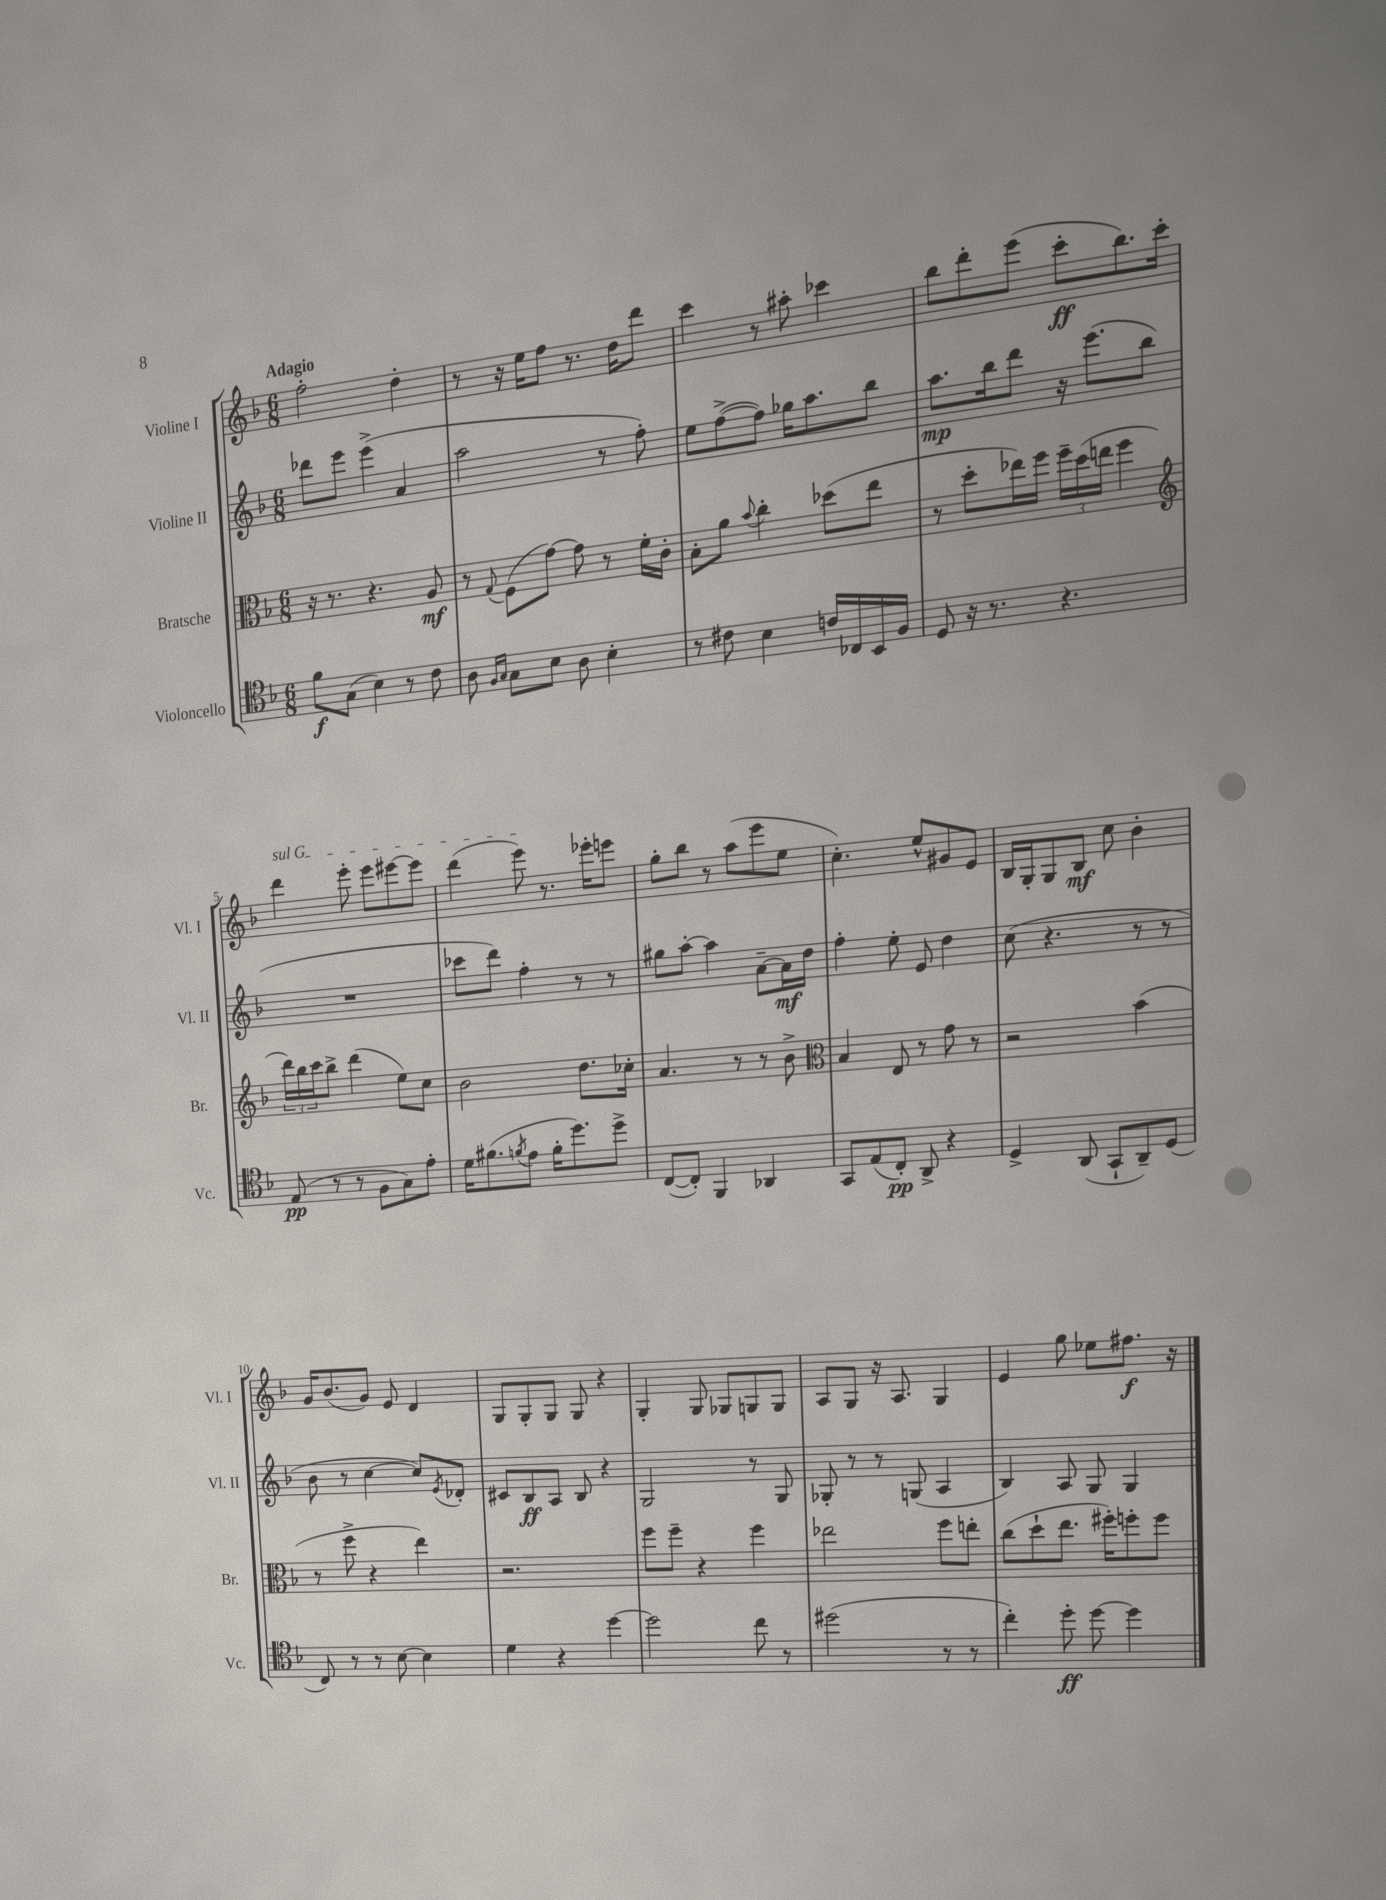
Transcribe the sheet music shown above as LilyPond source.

<<
\new StaffGroup <<
\new Staff = "s0" \with { instrumentName = "Violine I" shortInstrumentName = "Vl. I" } {
    \clef treble \key f \major \numericTimeSignature \time 6/8 \tempo "Adagio"
    f''2-. d''4-. |
    r8 r16 e''16 f''8 r8. d''16 d'''8 |
    c'''4 r8 ais''8-. ces'''4 |
    bes''8 d'''8-. e'''8( c'''8-.\ff bes''8.) c'''16-. |
    \once \override TextSpanner.bound-details.left.text = \markup { \italic "sul G" } d'''4\startTextSpan e'''8-. e'''8 eis'''8~ eis'''8 |
    d'''4( e'''8\stopTextSpan) r8. ees'''16-. e'''8 |
    g''8-. bes''8 r8 a''8( e'''8 e''8 |
    c''4.-.) e''8-^ gis'8 e'8 |
    bes16 g16-. g8 bes8\mf c''8 bes'4-. |
    g'16 bes'8.( g'8) e'8 d'4 |
    g8 g8-. g8 g8 r4 |
    g4-. g8 ges8 g8 g8 |
    a8 g8 r16 a8. g4 |
    e'4 g''8 ees''8 fis''8.\f r16 \bar "|." |
}
\new Staff = "s1" \with { instrumentName = "Violine II" shortInstrumentName = "Vl. II" } {
    \clef treble \key f \major \numericTimeSignature \time 6/8
    des'''8 e'''8 e'''4->( a'4 |
    a''2 r8 f''8-.) |
    e''8 f''8~->( f''8) ges''16 a''8. bes''8 |
    a''8.\mp bes''16 d'''8 r16 e'''8.( bes''8 |
    R2. |
    ces'''8 d'''8) f''4-. r8 r8 |
    gis''8 a''8~-. a''4 a'8~-- a'16\mf d''16 |
    f''4-. e''8-. e'8 d''4 |
    c''8( r4. r8 r8 |
    bes'8 r8 c''4~ c''8) \acciaccatura { e'8 } des'8-. |
    cis'8 bes8\ff a8 bes8 r4 |
    g2 r8 g8 |
    ges8-. r8 r8 g8( a4 |
    bes4) a8 g8 g4 \bar "|." |
}
\new Staff = "s2" \with { instrumentName = "Bratsche" shortInstrumentName = "Br." } {
    \clef alto \key f \major \numericTimeSignature \time 6/8
    r16 r8. r4. a8\mf |
    r8 \appoggiatura { g8 } f8( g'8~) g'8 r8 f'16-. c'16-. |
    bes8-. a'8 \appoggiatura { bes'8 } c''4-. des''8( e''8 |
    r8 d''8-. ees''16) f''16 \tuplet 3/2 { f''16-- d''16( e''16 } f''4 |
    \clef treble \tuplet 3/2 { d'''16) bes''16 c'''16 } bes''8-> d'''4( e''8) c''8 |
    bes'2 d''8. ces''16-. |
    a'4. r8 r8 bes'8-> |
    \clef alto bes4 e8 r8 g'8 r8 |
    r2 bes'4( |
    r8 f''8-> r4 e''4) |
    r2. |
    f''8 f''8-- r4 f''4 |
    ees''2 f''8 e''8-. |
    c''8( d''8-! e''8. fis''16-.) f''8-. f''8 \bar "|." |
}
\new Staff = "s3" \with { instrumentName = "Violoncello" shortInstrumentName = "Vc." } {
    \clef tenor \key f \major \numericTimeSignature \time 6/8
    f'8\f g8( bes4) r8 c'8 |
    a8 \grace { f16 g16 } g8 bes8 a8 bes4-. |
    r8 cis'8 bes4 c'16 ces16 bes,16 f16 |
    d8 r16 r8. r4. |
    e8\pp( r8 r8 f8 g8) e'8-. |
    d'16 fis'8.( \acciaccatura { f'8 } e'8 f'16-. d''8.) d''8-> |
    c8~( c8-.) f,4 aes,4 |
    g,8 e8( c8-.\pp) a,8-> r4 |
    d4-> a,8( g,8-! a,8--) d8( |
    c8) r8 r8 bes8~ bes4 |
    d'4 r4 d''4~ |
    d''2 c''8 r8 |
    dis''2( r8 r8 |
    c''4-.) d''8-.\ff d''8~ d''4 \bar "|." |
}
>>
>>
